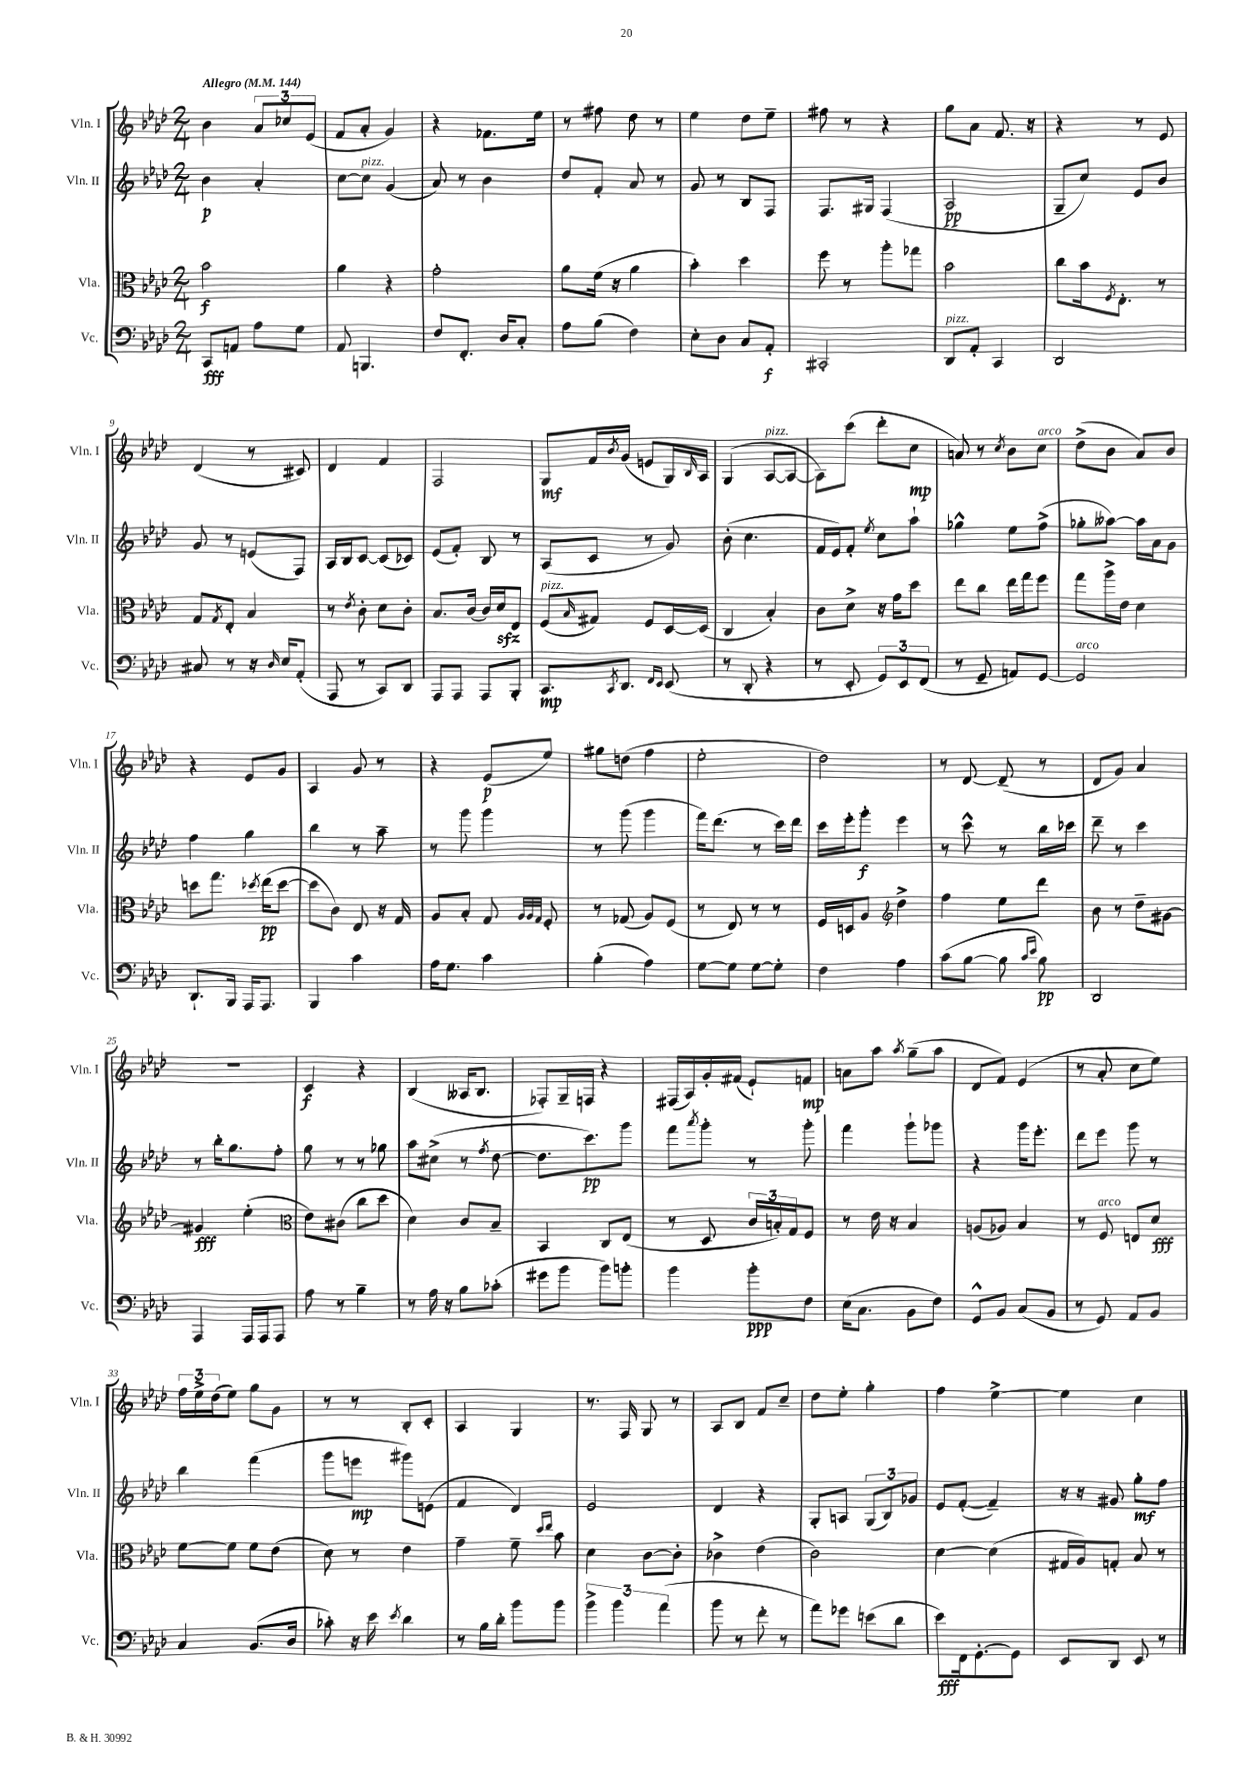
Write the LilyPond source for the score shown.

<<
\new StaffGroup <<
\new Staff = "s0" \with { instrumentName = "Vln. I" shortInstrumentName = "Vln. I" } {
    \clef treble \key aes \major \numericTimeSignature \time 2/4 \tempo "Allegro" 4 = 144
    bes'4 \tuplet 3/2 { aes'8 ces''8 ees'8( } |
    f'8 aes'8-. g'4) |
    r4 fes'8. ees''16 |
    r8 fis''8 des''8 r8 |
    ees''4 des''8 ees''8-- |
    fis''8 r8 r4 |
    g''8 aes'8 f'8. r16 |
    r4 r8 ees'8 |
    des'4( r8 cis'8) |
    des'4 f'4 |
    f2 |
    g8\mf f'16 \acciaccatura { bes'8 } g'16( e'8 g16) \grace { bes16 } aes16 |
    g4( aes8~^\markup { \italic "pizz." } aes8~ |
    aes8) c'''8( des'''8-. c''8\mp |
    a'8) r8 \acciaccatura { c''8 } bes'8 c''8^\markup { \italic "arco" } |
    des''8->( bes'8 aes'8) bes'8 |
    r4 ees'8 g'8 |
    aes4 g'8 r8 |
    r4 ees'8\p( ees''8) |
    gis''8 d''8( f''4 |
    ees''2-. |
    des''2) |
    r8 des'8~ des'8--( r8 |
    des'8 g'8) aes'4 |
    r2 |
    c'4\f r4 |
    bes4( aeses16 bes8. |
    fes8-.) g16-- f16 r4 |
    fis16( aes16) g'16-. fis'16( ees'8-!) f'8\mp |
    a'8 aes''8 \acciaccatura { aes''8 } g''8--( aes''8 |
    des'8 f'8) ees'4( |
    r8 aes'8-. c''8 ees''8) |
    \tuplet 3/2 { f''16 ees''16-> des''16( } ees''8) g''8 g'8 |
    r8 r8 bes8-. c'8-. |
    aes4 g4 |
    r8. f16 g8 r8 |
    aes8 bes8 f'8 c''8-- |
    des''8 ees''8-. g''4-. |
    f''4 ees''4~-> |
    ees''4 c''4 \bar "|." |
}
\new Staff = "s1" \with { instrumentName = "Vln. II" shortInstrumentName = "Vln. II" } {
    \clef treble \key aes \major \numericTimeSignature \time 2/4
    bes'4\p aes'4-. |
    c''8~ c''8^\markup { \italic "pizz." } g'4( |
    aes'8) r8 bes'4 |
    des''8 f'8-. aes'8 r8 |
    g'8 r8 bes8 f8 |
    f8. gis16 f4( |
    aes2\pp |
    g8-- c''8) ees'8 bes'8 |
    g'8 r8 e'8( f8) |
    aes16 bes16 c'8~ c'8( ces'8) |
    ees'8( f'8-.) bes8 r8 |
    aes8( c'8 r8 g'8) |
    bes'8-.( c''4. |
    f'16 ees'16) f'8-. \acciaccatura { ees''8 } c''8 aes''8-! |
    ges''4-^ ees''8 f''8->( |
    ges''8-. aeses''8~) aeses''16 aes'16 g'8 |
    f''4 g''4 |
    bes''4 r8 aes''8-- |
    r8 g'''8 g'''4 |
    r8 g'''8( g'''4 |
    f'''16) des'''8.( r8 c'''16) des'''16 |
    c'''16 ees'''16-. g'''8-.\f ees'''4 |
    r8 c'''8-^ r8 bes''16 ces'''16 |
    des'''8-- r8 c'''4 |
    r8 bes''16-. g''8. f''8-. |
    g''8 r8 r8 ges''8 |
    aes''8 cis''8->( r8 \acciaccatura { f''8 } des''8~ |
    des''8. c'''8.\pp) g'''8 |
    f'''8 \acciaccatura { aes'''8 } g'''8-. r8 g'''8-. |
    f'''4 g'''8-! ges'''8 |
    r4 g'''16 ees'''8.-. |
    des'''8 ees'''8 g'''8 r8 |
    bes''4 f'''4( |
    g'''8 e'''8\mp gis'''8) e'8( |
    f'4 des'4) |
    ees'2 |
    des'4 r4 |
    g8-. a8 \tuplet 3/2 { g8( bes8) ges'8 } |
    ees'8 f'8~-.( f'4--) |
    r16 r16 gis'8 g''8-.\mf f''8 \bar "|." |
}
\new Staff = "s2" \with { instrumentName = "Vla." shortInstrumentName = "Vla." } {
    \clef alto \key aes \major \numericTimeSignature \time 2/4
    bes'2\f |
    aes'4 r4 |
    g'2-. |
    aes'8 f'16( r16 aes'4 |
    bes'4-.) des''4 |
    f''8 r8 aes''8-. ges''8 |
    bes'2 |
    c''8 bes'16 \acciaccatura { f8 } ees8.-. r8 |
    g8 \acciaccatura { g8 } ees8-. bes4 |
    r8 \acciaccatura { ees'8 } c'8-. des'8 c'8-. |
    bes8. c'16( c'16) des'16\sfz ees8 |
    f8^\markup { \italic "pizz." }( \grace { bes16 } gis8) f8 des16~ des16( |
    c4 bes4-.) |
    c'8 des'8-> r16 g'16 des''8 |
    ees''8 c''8 ees''16 g''16 f''8 |
    g''8 aes''16-> ees'16 des'4 |
    d''8 g''8. \acciaccatura { des''8 } ees''16\pp( des''8~ |
    des''8 c'8) ees8 r16 g16 |
    aes8 bes8-. g8 \grace { aes32 aes32 g32 } f8-. |
    r8 ges8( aes8) f8( |
    r8 ees8) r8 r8 |
    f16 d16 aes8 \clef treble des''4-> |
    f''4 ees''8 des'''8 |
    bes'8 r8 des''8-- gis'8~ |
    gis'4\fff ees''4-.( |
    \clef alto ees'8) cis'8( c''8 des''8 |
    des'4) c'8 bes8-- |
    bes,4 c8 ees8( |
    r8 des8 \tuplet 3/2 { c'16 b16-.) g16 } f8 |
    r8 ees'16 r16 bes4 |
    a8( aes8) bes4 |
    r8 f8^\markup { \italic "arco" } e8 des'8\fff |
    f'8~ f'8 f'8 ees'8( |
    des'8) r8 ees'4 |
    g'4-- f'8-- \grace { des''16 ees''16 } bes'8 |
    des'4 c'8~ c'8-. |
    ces'4-> ees'4( |
    c'2) |
    des'4~ des'4( |
    gis16 aes16) g8-. bes8 r8 \bar "|." |
}
\new Staff = "s3" \with { instrumentName = "Vc." shortInstrumentName = "Vc." } {
    \clef bass \key aes \major \numericTimeSignature \time 2/4
    c,8\fff a,8 aes8 g8 |
    aes,8 b,,4. |
    f8 f,8.-. des16 c8-. |
    aes8 bes8( f4) |
    ees8-. des8 c8 aes,8-.\f |
    cis,2-. |
    des,8^\markup { \italic "pizz." } aes,8-. c,4 |
    des,2 |
    cis8 r8 r16 \grace { des16 } ees16 aes,8-.( |
    aes,,8 r8 c,8) des,8 |
    aes,,8 aes,,8 aes,,8 bes,,8-. |
    c,8.\mp \acciaccatura { c,8 } des,8. \grace { f,16 ees,16 } ees,8( |
    r8 des,8-. r4 |
    r8 ees,8-. \tuplet 3/2 { g,8) ees,8 f,8( } |
    r8 g,8-- a,8) g,8~ |
    g,2^\markup { \italic "arco" } |
    des,8.-! bes,,16 aes,,16 aes,,8. |
    bes,,4 c'4 |
    aes16 g8. c'4 |
    bes4-.( aes4) |
    g8~ g8 g8~ g8-. |
    f4 aes4 |
    c'8( bes8~ bes8 \grace { c'16 ees'16 } bes8\pp) |
    des,2 |
    aes,,4 aes,,16 aes,,16 aes,,8 |
    aes8 r8 bes4-- |
    r8 aes16 r16 bes8 ces'8-.( |
    gis'8 bes'8 bes'8) b'8-. |
    bes'4 bes'8-.\ppp f8 |
    ees16( c8. bes,8 f8) |
    g,8-^ bes,8 c8( bes,8 |
    r8 g,8) aes,8 bes,8 |
    c4 bes,8.( des16 |
    ces'8-.) r16 ees'16 \acciaccatura { ees'8 } des'4 |
    r8 bes16 des'16-. bes'8 bes'8 |
    \tuplet 3/2 { bes'4-> bes'4 aes'4( } |
    bes'8 r8 f'8-. r8 |
    aes'8) ges'8 e'8( des'8 |
    ees'8\fff) f,16 g,8.~-. g,8 |
    ees,8 des,8 ees,8 r8 \bar "|." |
}
>>
>>
